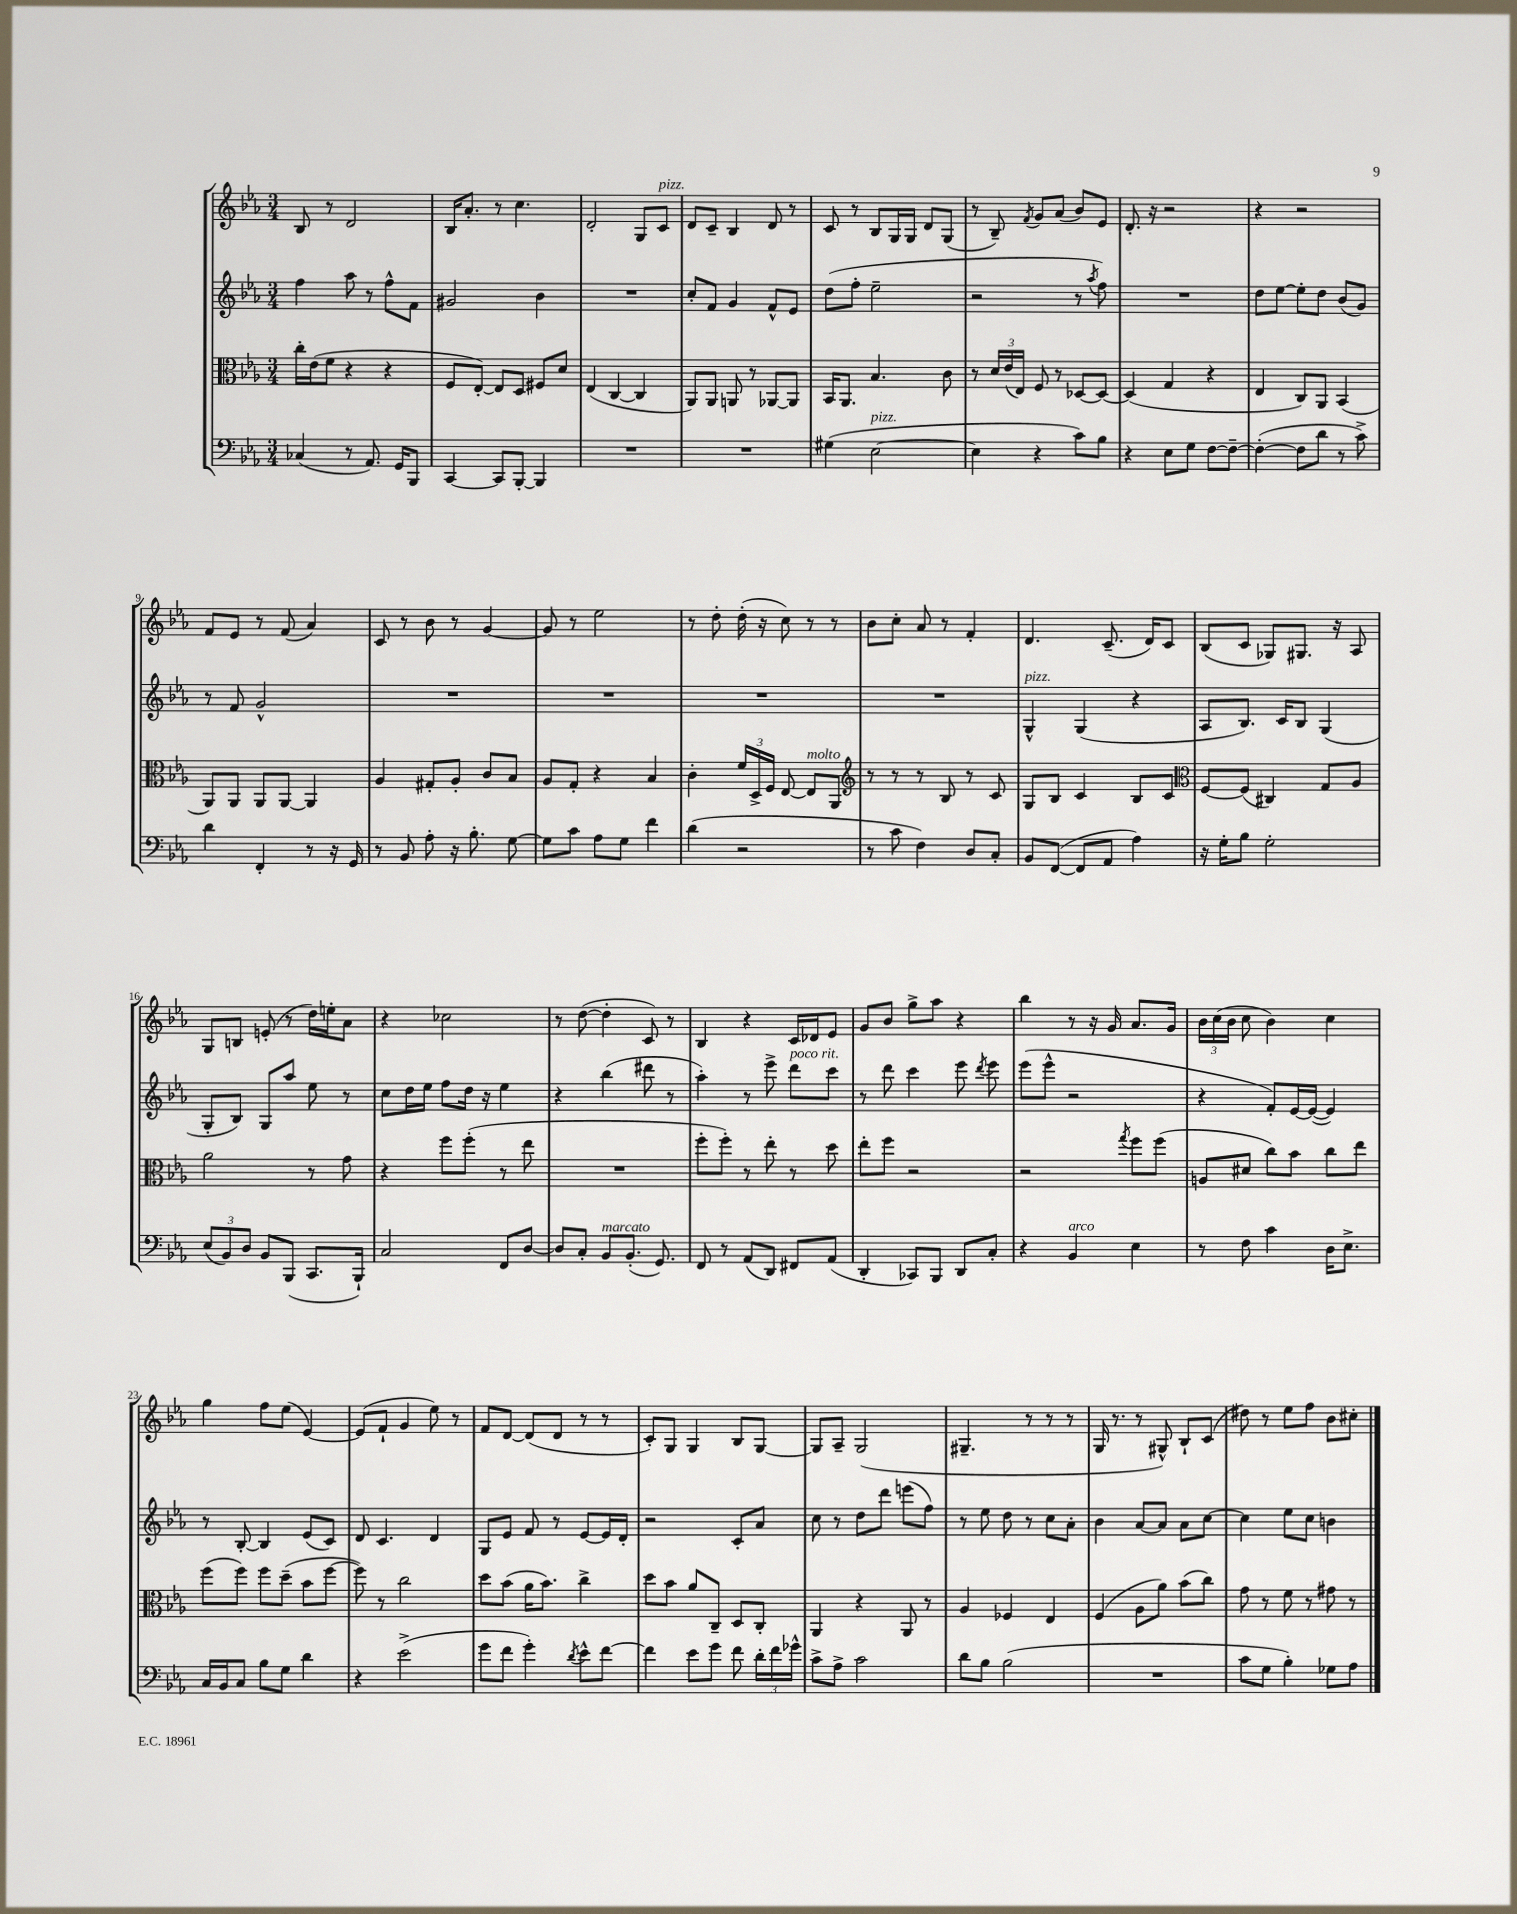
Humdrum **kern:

**kern	**kern	**kern	**kern
*part4	*part3	*part2	*part1
*staff4	*staff3	*staff2	*staff1
*clefF4	*clefC3	*clefG2	*clefG2
*k[b-e-a-]	*k[b-e-a-]	*k[b-e-a-]	*k[b-e-a-]
*M3/4	*M3/4	*M3/4	*M3/4
=1	=1	=1	=1
(4C-X/	16cc'\LL	4ff\	8B-/
.	(16e-\J	.	.
.	8f\J	.	8r
8r	4r	8aa-\	2d/
8.AA-/)	.	8r	.
.	4r	8ff^^\L	.
16GG/KL	.	.	.
8BBB-/J	.	8f\J	.
=2	=2	=2	=2
[4CC/	8F/L	2g#X/	16B-/KL
.	.	.	8.a-'/J
.	[8E-'/J)	.	.
8CC/L]	8E-/L]	.	8r
[8BBB-'/J	8D/J	.	4.cc\
4BBB-/]	8F#X/L	4b-\	.
.	8d/J	.	.
=3	=3	=3	=3
2.r	(4E-/	2.r	2d'/
.	[4C/	.	.
.	4C/]	.	8G/L
!	!	!	!LO:TX:a:i:t=pizz.
.	.	.	8c/J
=4	=4	=4	=4
2.r	8AA-/L)	8cc'/L	8d/L
.	8AA-/J	8f/J	8c~/J
.	8AAn/	4g/	4B-/
.	8r	.	.
.	[8AA-X/L	8f^^/L	8d/
.	8AA-/J]	8e-/J	8r
=5	=5	=5	=5
(4G#X\	16BB-/KL	(8dd\L	8c/
.	8.AA-/J	.	.
.	.	8ff'\J	8r
!LO:TX:a:i:t=pizz.	!	!	!
[2E-\	4.B-/	2ee-~\	8B-/L
.	.	.	16G/L
.	.	.	16G/JJ
.	.	.	8d/L
.	8c\	.	(8G/J
=6	=6	=6	=6
4E-\]	8r	2r	8r
.	24d/LL	.	8B-~/)
.	(24e-/	.	.
.	24E-/JJ)	.	.
.	.	.	8qf/
4r	8F/	.	8g/L
.	8r	.	(8a-/J
8c\L)	[8D-X/L	8r	8b-/L)
.	.	8qaa-/	.
8B-\J	8D-/J_	8ff\)	8e-/J
=7	=7	=7	=7
4r	(4D-/]	2.r	8.d'/
.	.	.	16r
8E-\L	4G/	.	2r
8G\J	.	.	.
[8F\L	4r	.	.
8F~\J_	.	.	.
=8	=8	=8	=8
(4F'\_	4E-/	8dd\L	4r
.	.	[8ee-\J	.
8F\L]	8C/L)	8ee-'\L]	2r
8d\J	8AA-/J	8dd\J	.
8r	(4BB-/	(8b-/L	.
8c^\)	.	8g/J)	.
!!LO:LB:g=z
=9	=9	=9	=9
4d\	8AA-/L)	8r	8f/L
.	8AA-/J	8f/	8e-/J
4FF'/	8AA-/L	2g^^/	8r
.	[8AA-/J	.	(8f/
8r	4AA-/]	.	4a-/)
16r	.	.	.
16GG/	.	.	.
=10	=10	=10	=10
8r	4A-/	2.r	8c/
8BB-/	.	.	8r
8A-'\	8G#X'/L	.	8b-\
16r	8A-'/J	.	8r
8.B-'\	.	.	.
.	8c/L	.	[4g/
[8G\	8B-/J	.	.
=11	=11	=11	=11
8G\L]	8A-/L	2.r	8g/]
8c\J	8G'/J	.	8r
8A-\L	4r	.	2ee-\
8G\J	.	.	.
4f\	4B-/	.	.
=12	=12	=12	=12
(4d\	4c'\	2.r	8r
.	.	.	8dd'\
2r	24f/LL	.	(16dd'\
.	24D^/	.	.
.	.	.	16r
.	24F/JJ	.	.
.	[8E-/	.	8cc\)
!	!LO:TX:a:i:t=molto	!	!
.	8E-/L]	.	8r
.	8AA-/J	.	8r
=13	=13	=13	=13
*	*clefG2	*	*
8r	8r	2.r	8b-\L
8c\	8r	.	8cc'\J
4F\)	8r	.	8a-/
.	8B-/	.	8r
8D/L	8r	.	4f'/
8C'/J	8c/	.	.
=14	=14	=14	=14
!	!	!LO:TX:a:i:t=pizz.	!
8BB-/L	8G/L	4G^^/	4.d/
([8FF/J	8B-/J	.	.
8FF/L]	4c/	(4G/	.
8AA-/J	.	.	(8.c~/
4A-\)	8B-/L	4r	.
.	.	.	16d/KL)
.	8c/J	.	8c/J
=15	=15	=15	=15
*	*clefC3	*	*
16r	[8F/L	8A-/L	(8B-/L
16G'\KL	.	.	.
8B-\J	(8F/J]	8.B-/J)	8c/J
2G'\	4C#X/)	.	8G-X/L)
.	.	16c/KL	.
.	.	8B-/J	8.G#X/J
.	8G/L	(4G/	.
.	.	.	16r
.	8A-/J	.	8A-/
!!LO:LB:g=z
=16	=16	=16	=16
(12E-/L	2a-\	8G'/L	8G/L
12BB-/)	.	.	.
.	.	8B-/J)	8Bn/J
12D/J	.	.	.
8BB-/L	.	8G/L	(8en'/
(8BBB-/J	.	8aa-/J	8r
8.CC/L	8r	8ee-\	16dd\LL)
.	.	.	16een'\J
.	8g\	8r	8a-\J
16BBB-`/Jk)	.	.	.
=17	=17	=17	=17
2C/	4r	8cc\L	4r
.	.	16dd\L	.
.	.	16ee-\JJ	.
.	8ff\L	8ff\L	2cc-X\
.	(8ff'\J	16dd\Jk	.
.	.	16r	.
8FF/L	8r	4ee-\	.
[8D/J	8ee-\	.	.
=18	=18	=18	=18
8D/L]	2.r	4r	8r
8C'/J	.	.	([8dd\
!LO:TX:a:i:t=marcato	!	!	!
8BB-/L	.	(4bb-\	4dd'\]
(8.BB-'/J	.	.	.
.	.	8ddd#X\	8c/)
8.GG/)	.	.	.
.	.	8r	8r
=19	=19	=19	=19
8FF/	8ff'\L	4aa-'\)	4B-/
8r	8ff'\J)	.	.
(8AA-/L	8r	8r	4r
8DD/J)	8ee-'\	8eee-^\	.
!	!	!LO:TX:a:i:t=poco rit.	!
8FF#X/L	8r	8ddd\L	16c/LL
.	.	.	16d-X/J
(8AA-/J	8dd\	8ccc\J	8e-/J
=20	=20	=20	=20
4DD'/	8ee-'\L	8r	8g/L
.	8ff\J	8ddd\	8b-/J
8CC-X/L)	2r	4ccc\	8gg^\L
8BBB-/J	.	.	8aa-\J
8DD/L	.	8eee-\	4r
.	.	8qddd/	.
8C'/J	.	8eee-\	.
=21	=21	=21	=21
4r	2r	(8eee-\L	4bb-\
.	.	8eee-^^\J	.
!LO:TX:a:i:t=arco	!	!	!
4BB-/	.	2r	8r
.	.	.	16r
.	.	.	16g/
.	8qgg/	.	.
4E-\	8ff\L	.	8.a-/L
.	(8ff\J	.	.
.	.	.	16g/Jk
=22	=22	=22	=22
8r	8An/L	4r	24b-\LL
.	.	.	(24cc\
.	.	.	24b-\JJ
8F\	8d#X/J	.	8cc\
4c\	8cc\L)	8f'/L)	4b-\)
.	8b-\J	[16e-/L	.
.	.	(16e-/JJ_	.
16D\KL	8cc\L	4e-/])	4cc\
8.E-^\J	.	.	.
.	8ee-\J	.	.
!!LO:LB:g=z
=23	=23	=23	=23
16C/LL	(8ff\L	8r	4gg\
16BB-/J	.	.	.
8C/J	8ff\J)	[8B-'/	.
8B-\L	8ff\L	4B-/]	8ff\L
8G\J	(8dd~\J	.	(8ee-\J
4d\	8b-\L	(8e-/L	[4e-/)
.	[8ff\J	8c/J)	.
=24	=24	=24	=24
4r	8ff\])	8d/	(8e-/L]
.	8r	4.c/	8f`/J
(2e-^\	2cc\	.	4g/
.	.	4d/	8ee-\)
.	.	.	8r
=25	=25	=25	=25
8g\L	8dd\L	8G/L	8f/L
8f\J	(8b-\J	8e-/J	[8d/J
4g'\)	16a-\KL	8f/	(8d/L]
.	8.b-\J)	.	.
.	.	8r	8d/J
8qd/	.	.	.
8e-^^\L	4cc^\	[8e-/L	8r
[8f\J	.	16e-/L]	8r
.	.	16d'/JJ	.
=26	=26	=26	=26
4f\]	8dd\L	2r	8c'/L)
.	8b-\J	.	8G/J
8e-\L	8a-/L	.	4G/
8g\J	8C~/J	.	.
8f\	8D/L	8c'/L	8B-/L
24d'\LL	8C'/J	8a-/J	[8G/J
24f\	.	.	.
24g-X^^\JJ	.	.	.
=27	=27	=27	=27
8c^\L	4AA-/	8cc\	8G/L]
8A-^\J	.	8r	8A-~/J
2c\	4r	8dd\L	(2G/
.	.	8ddd\J	.
.	8AA-/	(8eeen\L	.
.	8r	8ff\J)	.
=28	=28	=28	=28
8d\L	4A-/	8r	4.G#X~/
8B-\J	.	8ee-\	.
(2B-\	4F-X/	8dd\	.
.	.	8r	8r
.	4E-/	8cc\L	8r
.	.	8a-'\J	8r
=29	=29	=29	=29
2.r	(4F/	4b-\	16G/
.	.	.	8.r
.	8A-\L	[8a-/L	8r
.	8a-\J)	8a-/J]	8G#X^^/)
.	(8b-\L	8a-\L	8B-`/L
.	8cc\J)	[8cc\J	(8c/J
=30	=30	=30	=30
8c\L	8g\	4cc\]	8dd#X\)
8G\J	8r	.	8r
4B-'\)	8f\	8ee-\L	8ee-\L
.	8r	8cc\J	8ff\J
8G-X\L	8g#X\	4bn\	8b-\L
8A-\J	8r	.	8cc#X'\J
==	==	==	==
*-	*-	*-	*-
